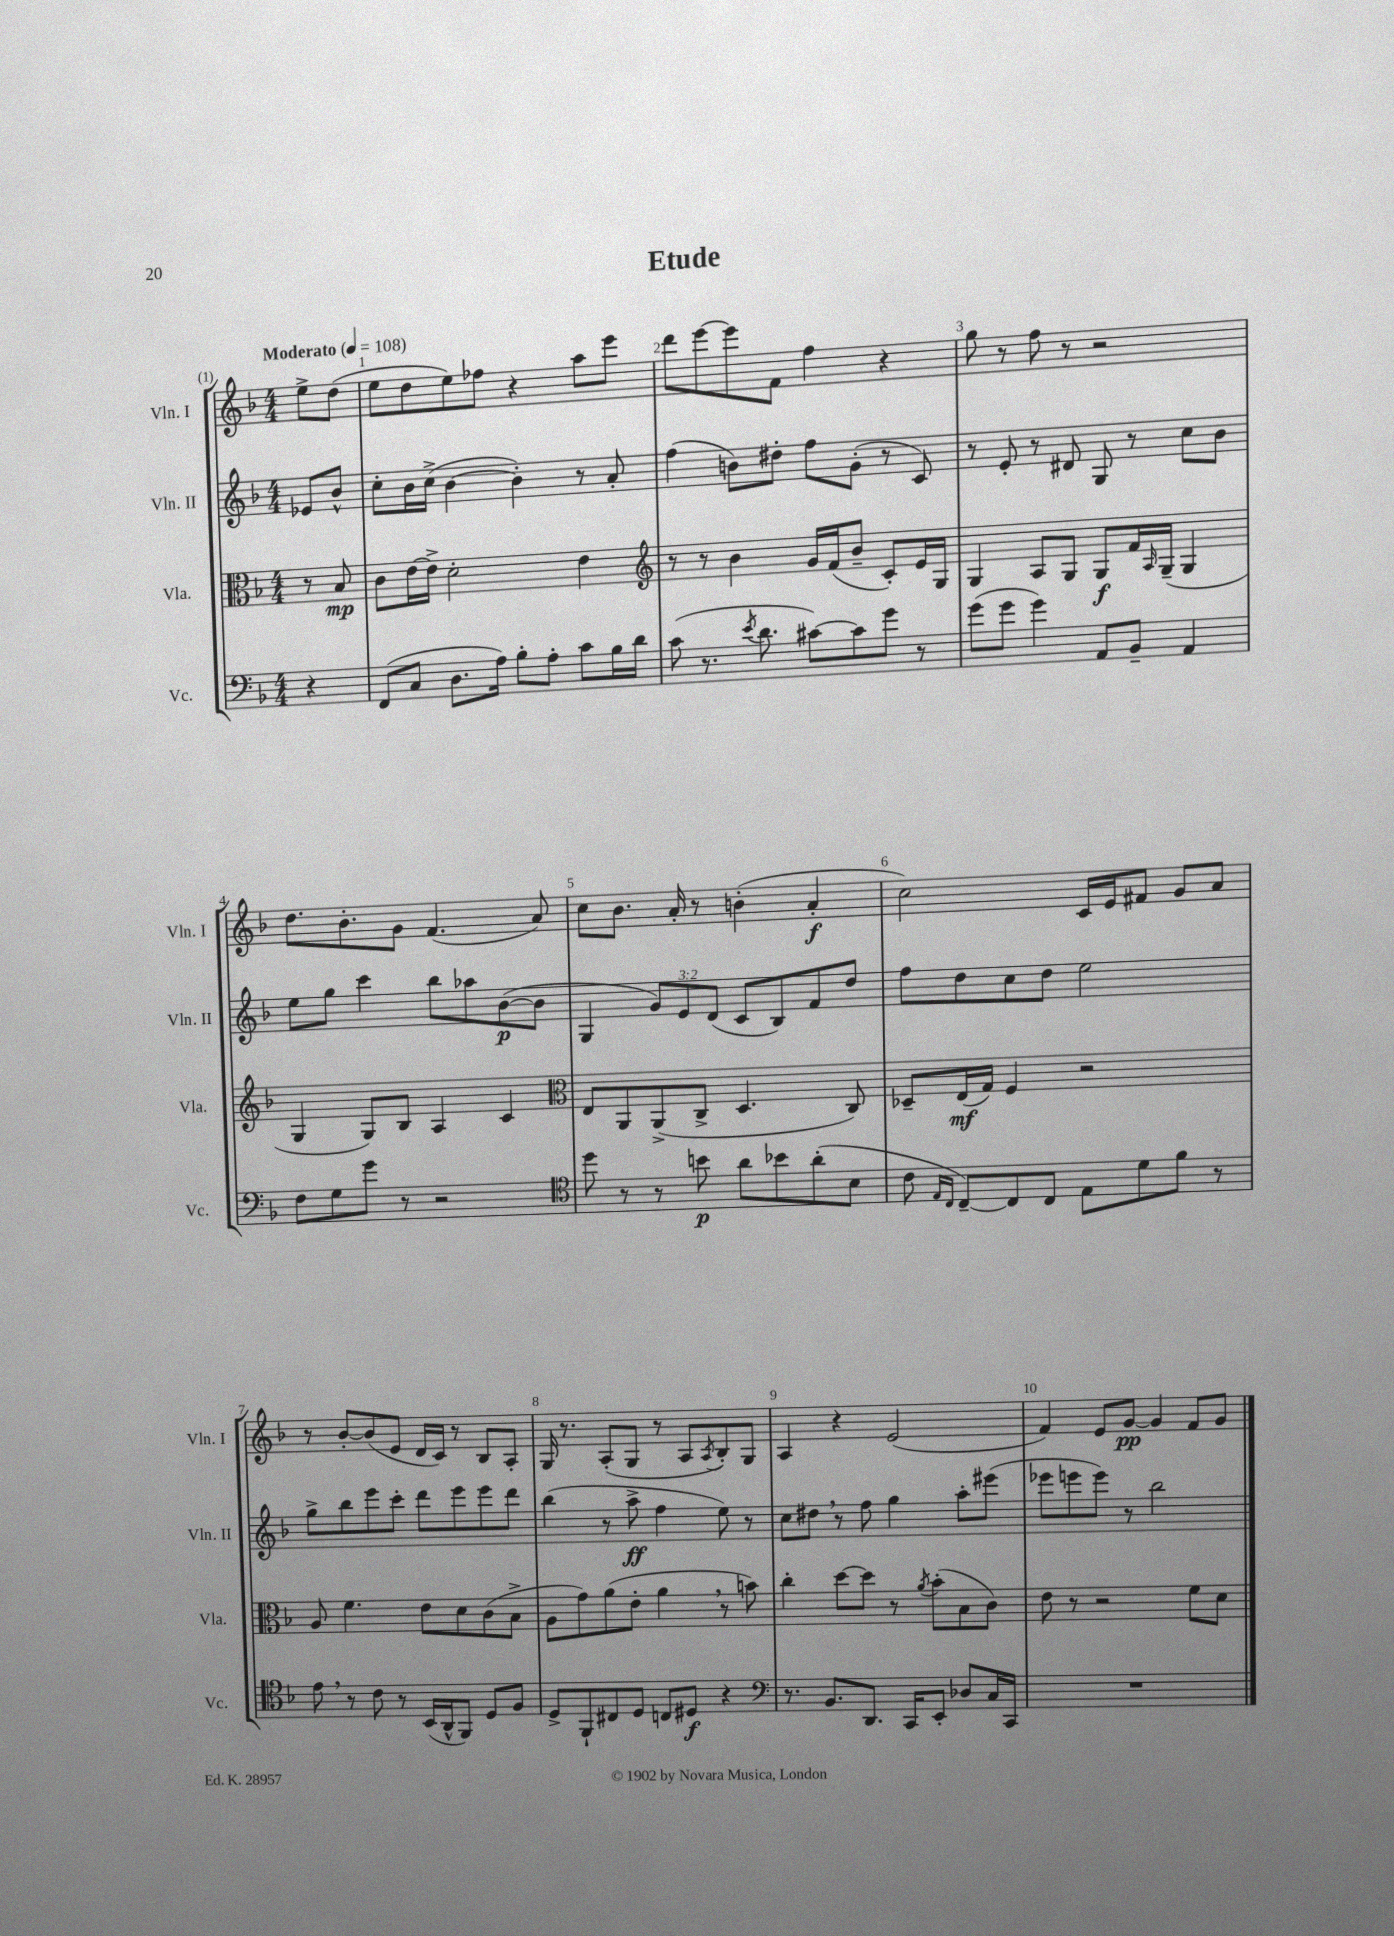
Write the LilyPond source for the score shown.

\header { title = "Etude" }
<<
\new StaffGroup <<
\new Staff = "s0" \with { instrumentName = "Vln. I" shortInstrumentName = "Vln. I" } {
    \clef treble \key f \major \numericTimeSignature \time 4/4 \partial 4 \tempo "Moderato" 4 = 108
    e''8-> d''8( |
    e''8 d''8 e''8) fes''8 r4 a''8 e'''8 |
    d'''8 e'''8~ e'''8 f'8 f''4 r4 |
    g''8 r8 f''8 r8 r2 |
    d''8. bes'8.-. g'8 f'4.( a'8) |
    c''8 bes'8. a'16-. r8 b'4-.( a'4-.\f |
    c''2) c'16 e'16 fis'8 g'8 a'8 |
    r8 bes'8~-. bes'8( e'8 d'16 c'16) r8 bes8 a8-. |
    g16 r8. a8-.( g8 r8 a8 \acciaccatura { a8 } bes8-.) g8 |
    a4 r4 e'2( |
    f'4) e'8 g'8~\pp g'4 f'8 g'8 \bar "|." |
}
\new Staff = "s1" \with { instrumentName = "Vln. II" shortInstrumentName = "Vln. II" } {
    \clef treble \key f \major \numericTimeSignature \time 4/4 \override Staff.TupletNumber.text = #tuplet-number::calc-fraction-text \partial 4
    ees'8 bes'8-^ |
    c''8-. bes'16 c''16->( bes'4~ bes'4-.) r8 a'8-. |
    f''4( b'8) dis''8-. f''8 g'8-.( r8 c'8) |
    r8 e'8-. r8 dis'8 g8 r8 c''8 bes'8 |
    e''8 g''8 c'''4 bes''8 aes''8 bes'8~\p( bes'8 |
    g4 \tuplet 3/2 { g'8) e'8 d'8( } c'8 bes8) f'8 d''8 |
    f''8 d''8 c''8 d''8 e''2 |
    g''8-> bes''8 e'''8 c'''8-. d'''8 e'''8 e'''8 d'''8 |
    bes''4( r8 a''8->\ff f''4 e''8) r8 |
    c''8 dis''8 \breathe r8 f''8 g''4 a''8-. eis'''8( |
    ees'''8 e'''8 e'''8) r8 bes''2 \bar "|." |
}
\new Staff = "s2" \with { instrumentName = "Vla." shortInstrumentName = "Vla." } {
    \clef alto \key f \major \numericTimeSignature \time 4/4 \partial 4
    r8 bes8\mp |
    c'8 e'16~ e'16-> d'2-. e'4 |
    \clef treble r8 r8 bes'4 g'16 f'16( bes'8-- c'8-.) e'16 g16 |
    g4 a8 g8 g8\f f'16 \grace { a16 } g16--( g4 |
    g4 g8) bes8 a4 c'4 |
    \clef alto e8 a,8 a,8->( c8-> d4. c8) |
    des8-- e16\mf( g16) f4 r2 |
    a8 f'4. e'8 d'8 c'8( bes8-> |
    a8 g'8) a'8( e'8-. a'4 \breathe r8 b'8) |
    c''4-. d''8~ d''8 r8 \acciaccatura { a'8 } bes'8-.( bes8 c'8) |
    e'8 r8 r2 f'8 d'8 \bar "|." |
}
\new Staff = "s3" \with { instrumentName = "Vc." shortInstrumentName = "Vc." } {
    \clef bass \key f \major \numericTimeSignature \time 4/4 \partial 4
    r4 |
    f,8( c8 d8. a16) bes8-. a8-. c'8 bes16 d'16 |
    c'8( r8. \acciaccatura { e'8 } d'8. cis'8~) cis'8 g'8 r8 |
    g'8( g'8 g'4) a,8 bes,8-- a,4 |
    f8 g8 g'8 r8 r2 |
    \clef tenor d''8 r8 r8 b'8\p a'8 bes'8 a'8-.( bes8 |
    c'8 \grace { e16 c16 } c8~--) c8 c8 e8 d'8 f'8 r8 |
    e'8 \breathe r8 c'8 r8 bes,16( a,16-^ f,8) d8 f8 |
    d8-> f,8-! cis8 d8 c8 dis8\f r4 |
    \clef bass r8. bes,8. d,8. c,16 e,8-. des8 c16 c,16 |
    R1 \bar "|." |
}
>>
>>
\layout { \context { \Score \override BarNumber.break-visibility = ##(#f #t #t) barNumberVisibility = #all-bar-numbers-visible } }
